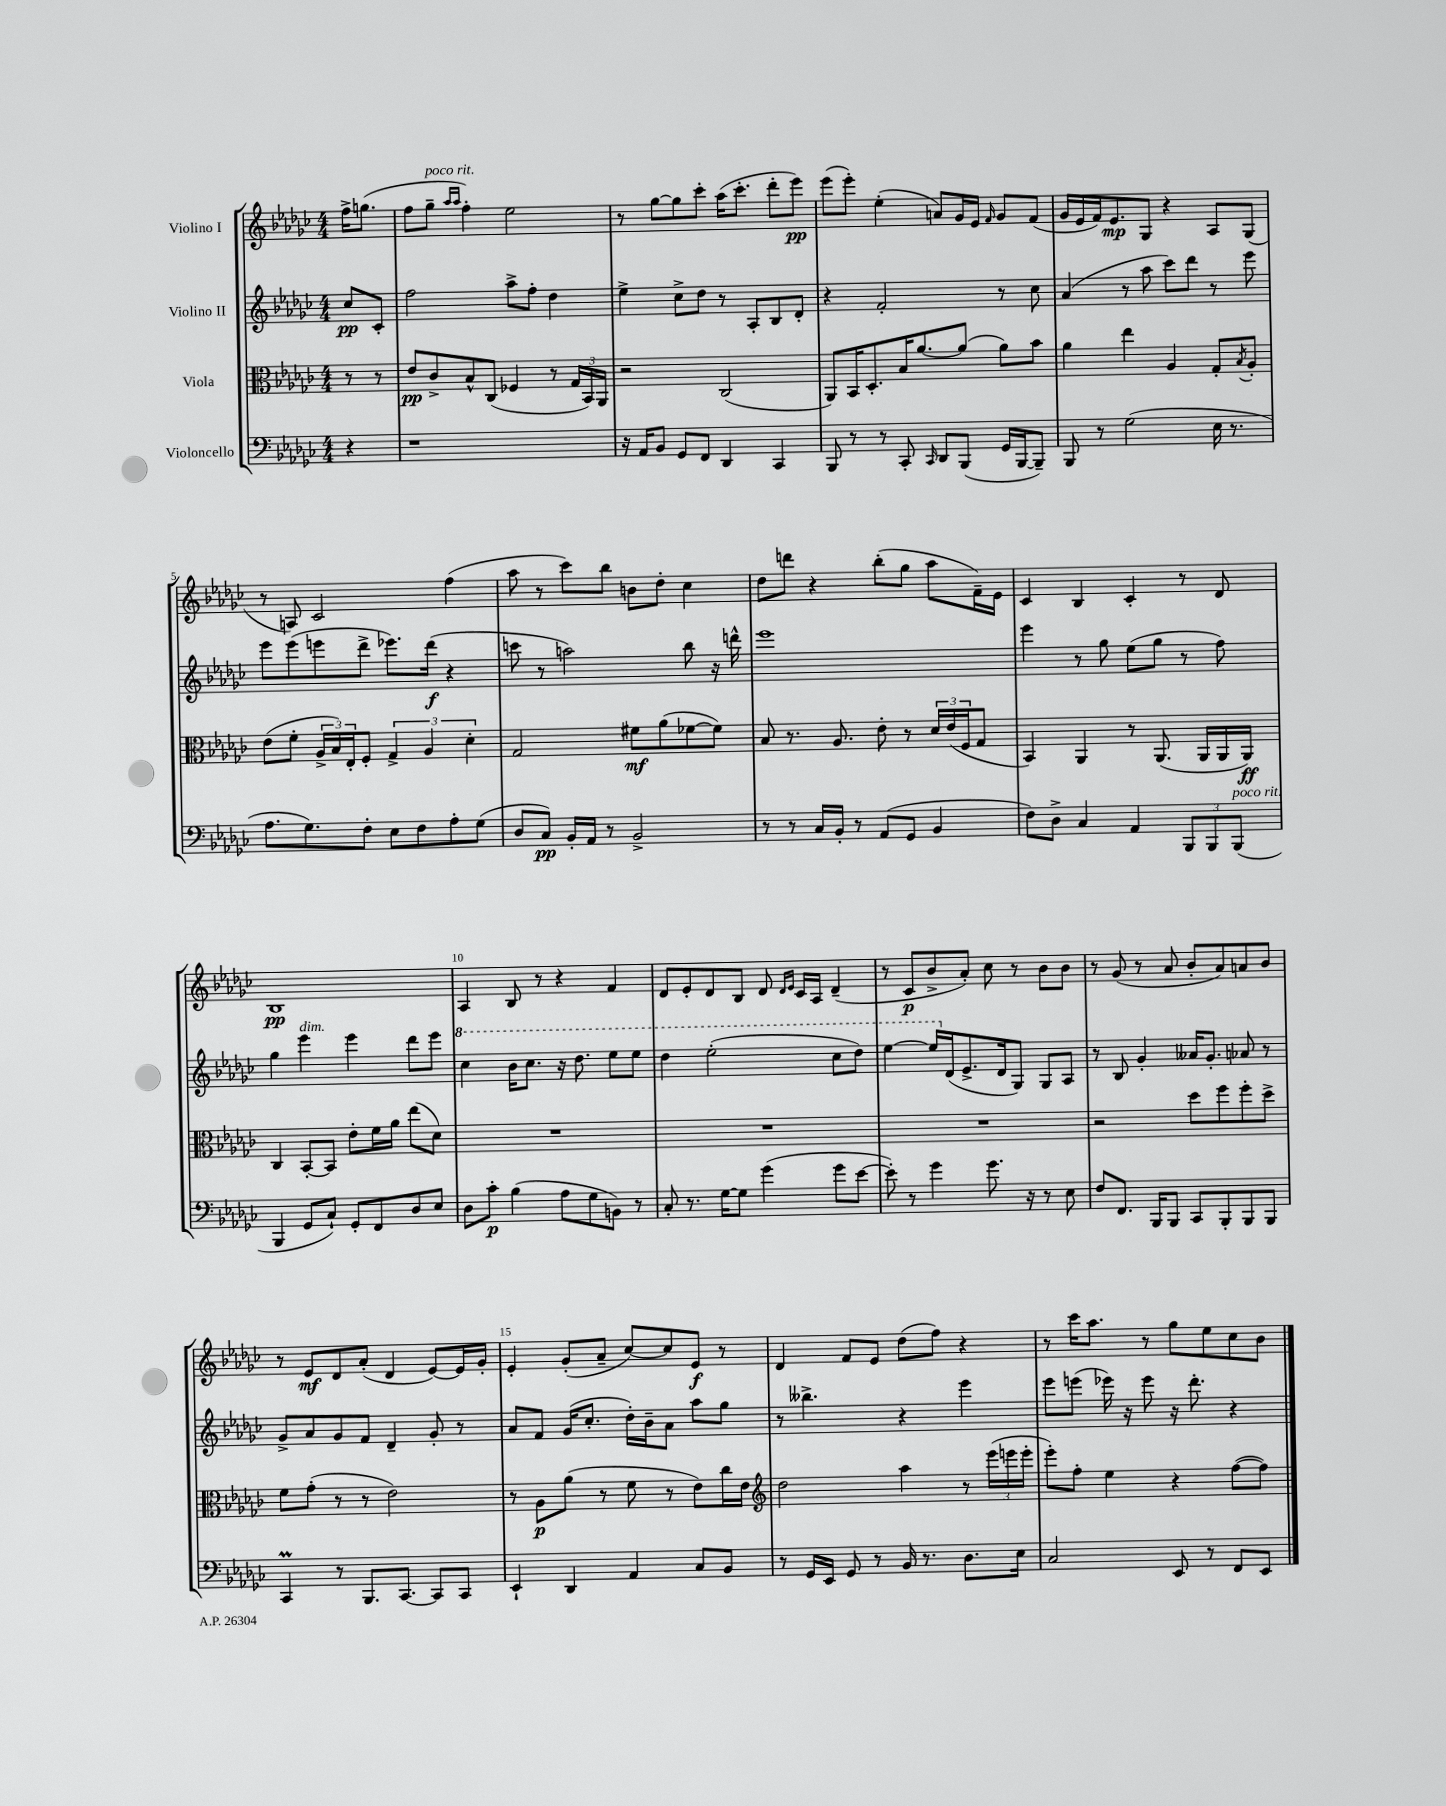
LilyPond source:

<<
\new StaffGroup <<
\new Staff = "s0" \with { instrumentName = "Violino I" } {
    \clef treble \key ges \major \numericTimeSignature \time 4/4 \partial 4
    f''16-> g''8.( |
    f''8 ges''8--^\markup { \italic "poco rit." } \grace { aes''16 aes''16 } f''4-.) ees''2 |
    r8 ges''8~ ges''8 ces'''8-. aes''16( ces'''8.-. des'''8-. ees'''8\pp) |
    ees'''8( ees'''8-.) ees''4-.( a'8) ges'16 ees'16 \grace { f'16 } ges'8 f'8( |
    ges'16 ees'16 f'16) ees'8.\mp ges8 r4 aes8 ges8( |
    r8 a8) ces'2 f''4( |
    aes''8 r8 ces'''8) bes''8 b'8 des''8-. ces''4 |
    des''8 d'''8 r4 bes''8-.( ges''8 aes''8 f'16--) ees'16 |
    ces'4 bes4 ces'4-. r8 des'8 |
    bes1\pp |
    aes4 bes8 r8 r4 f'4 |
    des'8 ees'8-. des'8 bes8 des'8 \grace { des'16 ees'16 } ces'16 aes16 des'4--( |
    r8 ces'8\p bes'8-> aes'8-.) ces''8 r8 bes'8 bes'8 |
    r8 ges'8( r8 aes'8 bes'8-. aes'8) a'8 bes'8 |
    r8 ees'8\mf des'8 aes'8-.( des'4 ees'8~) ees'16 ges'16-. |
    ees'4-. ges'8-.( aes'8-- ces''8~) ces''8 ees'8\f r8 |
    des'4 f'8 ees'8 des''8( f''8) r4 |
    r8 ces'''16 aes''8. r8 ges''8 ees''8 ces''8 bes'8 \bar "|." |
}
\new Staff = "s1" \with { instrumentName = "Violino II" } {
    \clef treble \key ges \major \numericTimeSignature \time 4/4 \partial 4
    ces''8\pp ces'8-. |
    f''2 aes''8-> f''8-. des''4 |
    ees''4-> ces''8-> des''8 r8 aes8-. bes8 des'8-. |
    r4 f'2-. r8 ces''8 |
    aes'4( r8 aes''8 ces'''8) des'''8 r8 ees'''8 |
    ees'''8 ees'''8( e'''8 des'''8-> ees'''8.) des'''16\f( r4 |
    c'''8 r8 a''2) bes''8 r16 d'''16-^ |
    ees'''1 |
    ees'''4 r8 ges''8 ees''8( ges''8 r8 f''8) |
    ges''4 ees'''4^\markup { \italic "dim." } ees'''4 des'''8 ees'''8 |
    \ottava #1 ces'''4 bes''16 ces'''8. r16 des'''8. ees'''8 ees'''8 |
    des'''4 ees'''2-.( ces'''8 des'''8) |
    ees'''4~ ees'''16 \ottava #0 des'16( ees'8.-> des'16 ges8) ges8 aes8 |
    r8 bes8 ges'4-. aeses'16 ges'8.-. aes'8 r8 |
    ges'8-> aes'8 ges'8 f'8 des'4-- ges'8-. r8 |
    aes'8 f'8 ges'16( ces''8.-. des''16-.) bes'16-- aes'8 aes''8 ges''8 |
    r8 beses''4.-> r4 ees'''4 |
    ees'''8 e'''8( ees'''16) r16 ees'''8 r16 des'''8.-. r4 \bar "|." |
}
\new Staff = "s2" \with { instrumentName = "Viola" } {
    \clef alto \key ges \major \numericTimeSignature \time 4/4 \partial 4
    r8 r8 |
    ees'8\pp ces'8-> bes8-^ ces8( fes4 r8 \tuplet 3/2 { ges16 bes,16) aes,16 } |
    r2 ces2( |
    aes,8) bes,16 des8.-. bes16 aes'8.~ aes'8( aes'8) bes'8 |
    aes'4 ees''4 aes4 ges8-. \acciaccatura { bes8 } aes8-. |
    ees'8( f'8-. \tuplet 3/2 { aes16-> bes16) ees16-. } f8-. \tuplet 3/2 { ges4-> aes4 des'4-. } |
    ges2 fis'8\mf aes'8( fes'8~ fes'8) |
    bes8 r8. aes8. ees'8-. r8 \tuplet 3/2 { des'16 ees'16( f16 } ges8 |
    bes,4) aes,4 r8 aes,8.( aes,16 aes,16 aes,16\ff) |
    ces4 bes,8~-. bes,8 ees'8-. f'16 aes'16 ees''8( des'8) |
    R1 |
    R1 |
    R1 |
    r2 des''8 f''8 f''8-. des''8-> |
    f'8 ges'8-.( r8 r8 ees'2) |
    r8 aes8\p aes'8( r8 f'8 r8 ees'8) ces''16 ees'16 |
    \clef treble des''2 aes''4 r8 \tuplet 3/2 { ees'''16( e'''16 e'''16-. } |
    ees'''8-.) f''8-. ees''4 r4 f''8~( f''8) \bar "|." |
}
\new Staff = "s3" \with { instrumentName = "Violoncello" } {
    \clef bass \key ges \major \numericTimeSignature \time 4/4 \partial 4
    r4 |
    r1 |
    r16 aes,16 bes,8 ges,8 f,8 des,4 ces,4 |
    bes,,8 r8 r8 ces,8-. \grace { ces,16 } des,8 bes,,8( ges,16 bes,,16~ bes,,8--) |
    bes,,8 r8 ges2( ees16 r8. |
    aes8. ges8.) f8-. ees8 f8 aes8-. ges8( |
    des8 ces8\pp) bes,16-. aes,16 r8 bes,2-> |
    r8 r8 ces16 bes,16-. r8 aes,8( ges,8 bes,4 |
    f8) des8-> ces4 aes,4 \tuplet 3/2 { bes,,8 bes,,8 bes,,8^\markup { \italic "poco rit." }( } |
    bes,,4 ges,8 ces8-!) ges,8-. f,8 des8 ees8 |
    des8 ces'8-.\p bes4( aes8 ges8 b,8) r8 |
    ces8-. r8. ges16~ ges8 ges'4( ges'8 ees'8~ |
    ees'8-.) r8 ges'4 ges'8. r16 r8 ees8 |
    f8 f,8. bes,,16 bes,,8 ces,8 bes,,8-. bes,,8 bes,,8 |
    ces,4\prall r8 bes,,8. ces,8.~ ces,8 ces,8 |
    ees,4-! des,4 aes,4 ces8 bes,8 |
    r8 ges,16 ees,16 ges,8 r8 bes,16 r8. des8. ees16 |
    ces2 ees,8 r8 f,8 ees,8 \bar "|." |
}
>>
>>
\layout { \context { \Score \override BarNumber.break-visibility = ##(#f #t #t) barNumberVisibility = #(every-nth-bar-number-visible 5) } }
